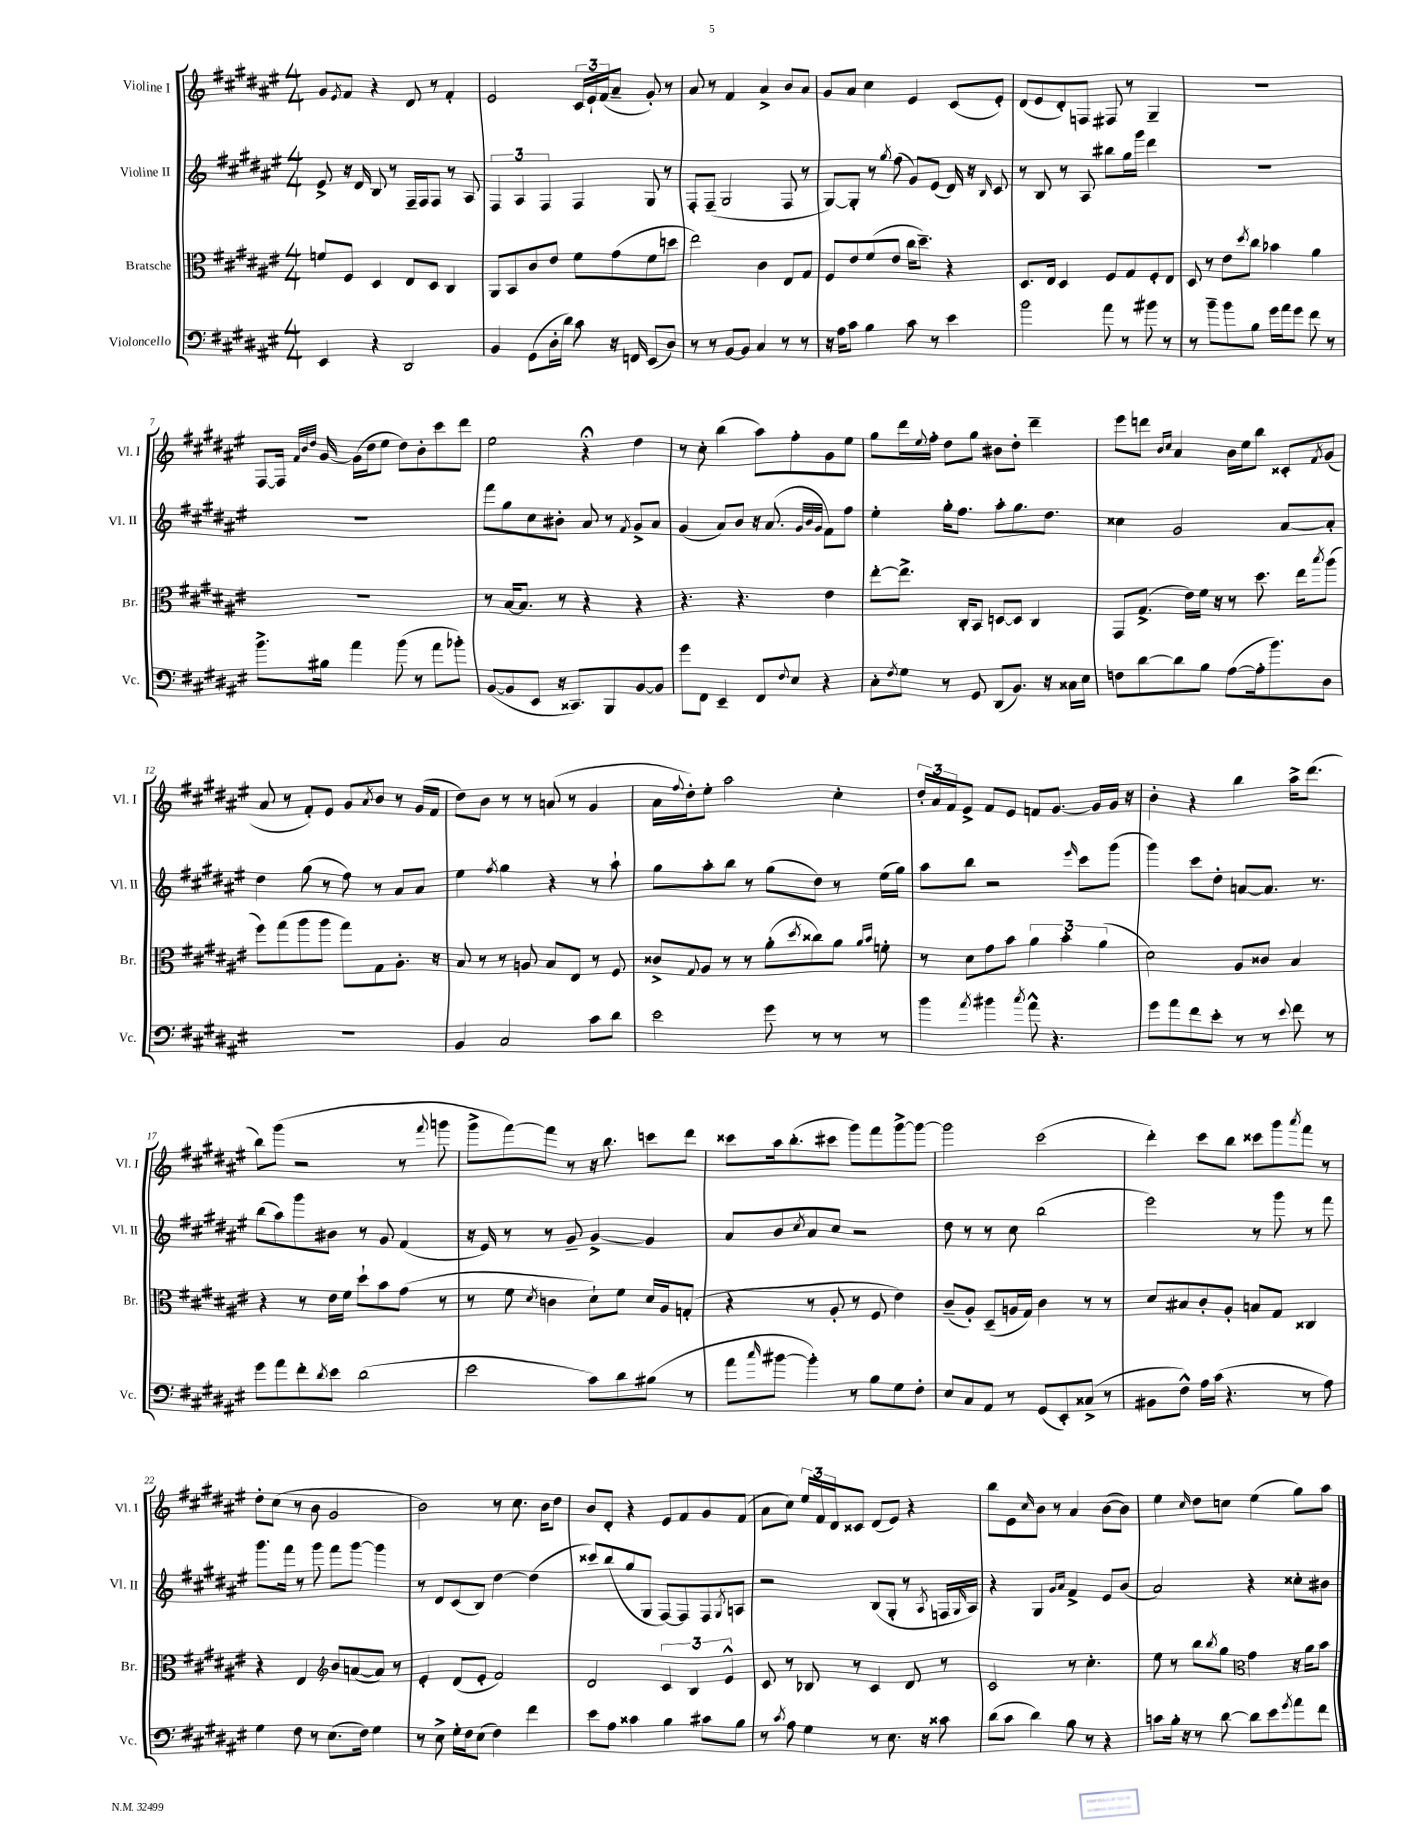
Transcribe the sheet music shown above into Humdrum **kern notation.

**kern	**kern	**kern	**kern
*staff4	*staff3	*staff2	*staff1
*clefF4	*clefC3	*clefG2	*clefG2
*k[f#c#g#d#a#e#]	*k[f#c#g#d#a#e#]	*k[f#c#g#d#a#e#]	*k[f#c#g#d#a#e#]
*M4/4	*M4/4	*M4/4	*M4/4
4EE#	8f	8e#^	8g#
.	.	.	8qe#
.	8F#	16r	8f#
.	.	16d#	.
4r	4D#	8B	4r
.	.	8r	.
2DD#	8E#	16F#~	8d#
.	.	16F#	.
.	8D#	8F#	8r
.	4C#	8r	4f#'
.	.	8A#	.
=	=	=	=
4BB	8AA#	6F#	2e#
.	8BB	.	.
.	.	6A#	.
(8GG#	8c#	.	.
.	.	6F#	.
16D#'	8e#	.	.
16d#)	.	.	.
8c#	8f#	4F#	24c#
.	.	.	24e#`
.	.	.	(24f#
16r	(8g#	.	8a#~
16FF	.	.	.
(8EE#	8f#	8G#	8g#')
8D#)	8dd	8r	8r
=	=	=	=
8r	2ee#)	8F#'	8a#
8r	.	(8F#~	8r
[8BB	.	2G#	4f#
8BB]	.	.	.
4C#	4c#	.	4a#^
8r	8E#	8F#	8b
8r	8G#	8r	8a#
=	=	=	=
16r	8F#	[8G#)	8g#
16A#	.	.	.
8c#	8e#	8G#']	8a#
4B	(8f#	8r	4cc#
.	.	8qgg#	.
.	8e#	(8ff#	.
8c#	16cc#	8g#)	4e#
.	8.dd#~)	.	.
8r	.	(8e#	.
4e#	4r	16d#)	(8c#
.	.	16r	.
.	.	16qqB	.
.	.	8c#	8e#')
=	=	=	=
2b	8.D#	8r	(8d#
.	.	8B	8e#
.	16E#	.	.
.	4D#	8r	8d#')
.	.	8A#	8F
8a#	8F#	8bb#	8F#
8r	8G#	16gg#	8r
.	.	16ggg#	.
8b#	8F#'	4ddd#	4G#~
8r	8E#	.	.
=	=	=	=
8r	8D#	1r	1r
8b~	8r	.	.
8b	8e#	.	.
.	8qdd#	.	.
8B	8cc#	.	.
16g#	4b-	.	.
16a#	.	.	.
8g#	.	.	.
8f#	4a#	.	.
8r	.	.	.
=	=	=	=
8.b^	1r	1r	[8F#
.	.	.	16F#]
.	.	.	32qqf#
.	.	.	32qqb
.	.	.	32qqdd#
16B#	.	.	[16g#
4a#	.	.	(16g#]
.	.	.	16dd#
.	.	.	8ee#
(8b	.	.	8dd#)
8r	.	.	8b'
8a#	.	.	8ccc#
8b-')	.	.	8ddd#
=	=	=	=
([8BB	8r	8fff#	2ee#
8BB]	[16B	8gg#	.
.	8.B]	.	.
8EE#	.	8cc#	.
16r	8r	8b#'	.
8.CC##)	.	.	.
.	4r	8a#	4r;
8BBB	.	8r	.
.	.	8qf#	.
[8BB	4r	8g#^	4dd#
8BB]	.	8a#	.
=	=	=	=
8g#	4.r	(4g#	8r
8FF#	.	.	8cc#'
4EE#~	.	8a#)	(4bb
.	4.r	8b	.
8FF#	.	16r	8aa#)
.	.	(8.a#	.
8qqF#	.	.	.
8E#	.	.	8ff#'
.	.	32qqg#	.
.	.	32qqb	.
.	.	32qqg#	.
4r	4e#	8f#)	8g#
.	.	8ff#	8ee#
=	=	=	=
8C#'	[8ee#'	4ee#'	8gg#
8qF#	.	.	.
8G#	8.ee#^]	.	16ddd#
.	.	.	8qqee#
.	.	.	16ff#'
8r	.	16gg#'	8dd#
.	16C#'	8.ff#	.
8GG#	8BB	.	8gg#
(8DD#	[8D	8aa#'	8b#
8.BB)	8D]	8.gg#	8dd#'
.	4C#	.	4ddd#~
16r	.	8.dd#	.
16C##	.	.	.
16E#	.	.	.
=	=	=	=
8F	8GG#	4cc##	8eee#
[8d#	(8.G#^	.	8ddd
.	.	.	16qqb
.	.	.	16qqcc#
8d#]	.	2g#	4a#
.	16e#)	.	.
8B	16f#	.	.
.	16r	.	.
([8A#	8r	.	16b
.	.	.	16ee#
16A#']	8.dd#	.	8bb
8.b)	.	.	.
.	.	[8a#	8c##'
.	16ee#	.	.
.	8qbb	.	8qf#
8D#	(8aa#	8a#']	(8g#
=	=	=	=
1r	8ff#)	4dd#	8a#
.	(8gg#	.	8r
.	8aa#	(8gg#	8f#')
.	8aa#	8r	8e#
.	8gg#)	8ff#)	8g#
.	.	.	8qa#
.	8G#	8r	8b
.	8.A#'	8a#	8r
.	.	8a#	(16g#
.	16r	.	16f#
=	=	=	=
4BB	8B	4ee#	8dd#)
.	8r	.	8b
.	.	8qff#	.
2C#	8r	4gg#	8r
.	8A	.	8r
.	8B	4r	(8a
.	8E#	.	8r
8c#	8r	8r	4g#
8d#	8F#	8aa#`	.
=	=	=	=
2e#	8c##^	8gg#	16a#
.	.	.	8qqff#
.	.	.	16dd#')
.	8qqG#	.	.
.	8A#	8aa#'	8ee#'
.	8r	8bb	2aa#
.	8r	8r	.
8g#	(8a#'	(8gg#	.
.	8qdd#	.	.
8r	8cc##)	8dd#)	.
8r	8a#	8r	4cc#'
.	16qqa#	.	.
.	16qqb	.	.
8r	8f'	(16ee#	.
.	.	16gg#)	.
=	=	=	=
4b	8r	8aa#	24dd#'
.	.	.	24a#
.	.	.	24f#
.	8d#	8bb	8e#^
8qa#	.	.	.
4b#	8g#	2r	8f#
.	8b	.	8e#
8qcc#	.	.	.
8a#^^	6a#	.	8f
4.r	.	.	[8.g#
.	6b'	.	.
.	.	16qqeee#	.
.	.	8ccc#	.
.	.	.	16g#]
.	(6a#	.	.
.	.	(8ggg#	16g#
.	.	.	16r
=	=	=	=
8g#	2d#)	4ggg#)	4b'
8a#	.	.	.
8f#	.	8ccc#	4r
8e#'	.	8dd#'	.
8r	8A#	[8a	4bb
8r	8c##	8.a]	.
8qqe#	.	.	.
8f#	4B	.	16aa#^
.	.	8.r	(8.ddd#
8r	.	.	.
=	=	=	=
8g#	4r	(8bb	8bb)
8a#	.	8aa#)	(8ggg#
8f#'	8r	8ggg#	2r
8qd#	.	.	.
8e#	16e#	8b#	.
.	16f#	.	.
(2d#	8dd#`	8r	.
.	8b	8g#	.
.	(8g#	(4f#	8r
.	.	.	8qqfff#
.	8r	.	8ggg
=	=	=	=
2e#	8r	16r	8ggg#^
.	.	16e#)	.
.	8f#	8r	[8fff#)
.	8qd#	.	.
.	4c	8r	8fff#]
.	.	8g#~	8r
8c#)	8d#`)	[4g#^	16r
.	.	.	8.bb
8d#	8f#	.	.
(8B#	16d#	4g#]	8ccc
.	16A#	.	.
8r	(8G'	.	8ddd#
=	=	=	=
8a#	4r	8a#	8ccc##
16qqcc#	.	.	.
[8b#	.	8b	16aa#
.	.	.	(8.bb'
.	.	8qcc#	.
4b#'])	8r	8a#	.
.	8A#'	8cc#	8ccc#
8r	8r	2r	8ggg#)
8B	8F#	.	8fff#
8G#	4e#)	.	[8ggg#^
8F#'	.	.	8ggg#_
=	=	=	=
8E#	(8c#~	8dd#	2ggg#]
8C#	8A#')	8r	.
8AA#	(8D#~	8r	.
8r	16A	8cc#	.
.	16G#)	.	.
(8GG#	4c#	(2bb	(2ccc#
8EE#')	.	.	.
(8C##^	8r	.	.
8r	8r	.	.
=	=	=	=
8BB#	8d#	2eee#)	4ddd#')
8F#^^)	8B#	.	.
16A#	8c#'	.	8ccc#
(16c#	.	.	.
4.r	8A#'	.	8bb
.	8B	8r	8ccc##
.	8G#	8ggg#	8ggg#
.	.	.	8qaaa#
8r	4C##	8r	8fff#
8A#)	.	8fff#	8r
=	=	=	=
4G#	4r	8.ggg#	8dd#'
.	.	.	(8cc#
.	.	16fff#	.
8F#	4E#	8r	8r
8r	.	8ggg#	8b
*	*clefG2	*	*
(8.E#	8b	8fff#	2g#
.	([8a	[8ggg#	.
16F#)	.	.	.
4G#	8a])	4ggg#]	.
.	8r	.	.
=	=	=	=
8r	4e#'	8r	2b)
8E#^	.	8d#	.
16G#'	(8d#	(8c#	.
16F#	.	.	.
(8E#	8e#'	8B)	.
4F#)	2f#)	[4dd#	8r
.	.	.	8.cc#
4f#	.	(4dd#]	.
.	.	.	16b
.	.	.	8dd#
=	=	=	=
8e#	2d#	8ccc##)	8b
8A#	.	(8bb	8d#'
4c##	.	8gg#	4r
.	.	8G#	.
4B	6c#	[8F#)	8e#
.	.	8F#]	8f#
.	6B	.	.
8c#	.	8F#	8g#
.	6e#^^	.	.
.	.	8qG#	.
8B	.	8A	(8f#
=	=	=	=
8r	8c#	2r	8a#
8qc#	.	.	.
8A#	8r	.	8cc#)
4G#	8B-	.	24ee#
.	.	.	24f#
.	.	.	24d#
.	8r	.	8c##
8r	4c#	(8B	(8d#
8.E#	.	8G#'	8e#)
.	8d#	8r	4r
16r	.	.	.
.	.	8qA#	.
8c##	8r	16F	.
.	.	16qqG#	.
.	.	16A#)	.
=	=	=	=
(8d#	2c#	4r	8bb
8c#	.	.	8e#
.	.	.	16qqcc#
4d#)	.	4G#	8b
.	.	.	8r
.	.	16qqg#	.
.	.	16qqa#	.
8B	8r	4f#^	4a#
8r	4.cc#'	.	.
4r	.	8e#	([8b
.	.	(8b	8b])
=	=	=	=
8c	8ee#	2a#)	4ee#
16B'	8r	.	.
16r	.	.	.
.	.	.	16qqcc#
8r	8bb	.	8dd#
.	8qbb	.	.
[8d#	8gg#	.	8cc
*	*clefC3	*	*
8d#]	4g#	4r	(4ee#
8e#	.	.	.
8qg#	.	.	.
8a#	16r	8cc##'	8gg#)
.	16a#	.	.
8f#	8b	8b#	8aa#
==	==	==	==
*-	*-	*-	*-
